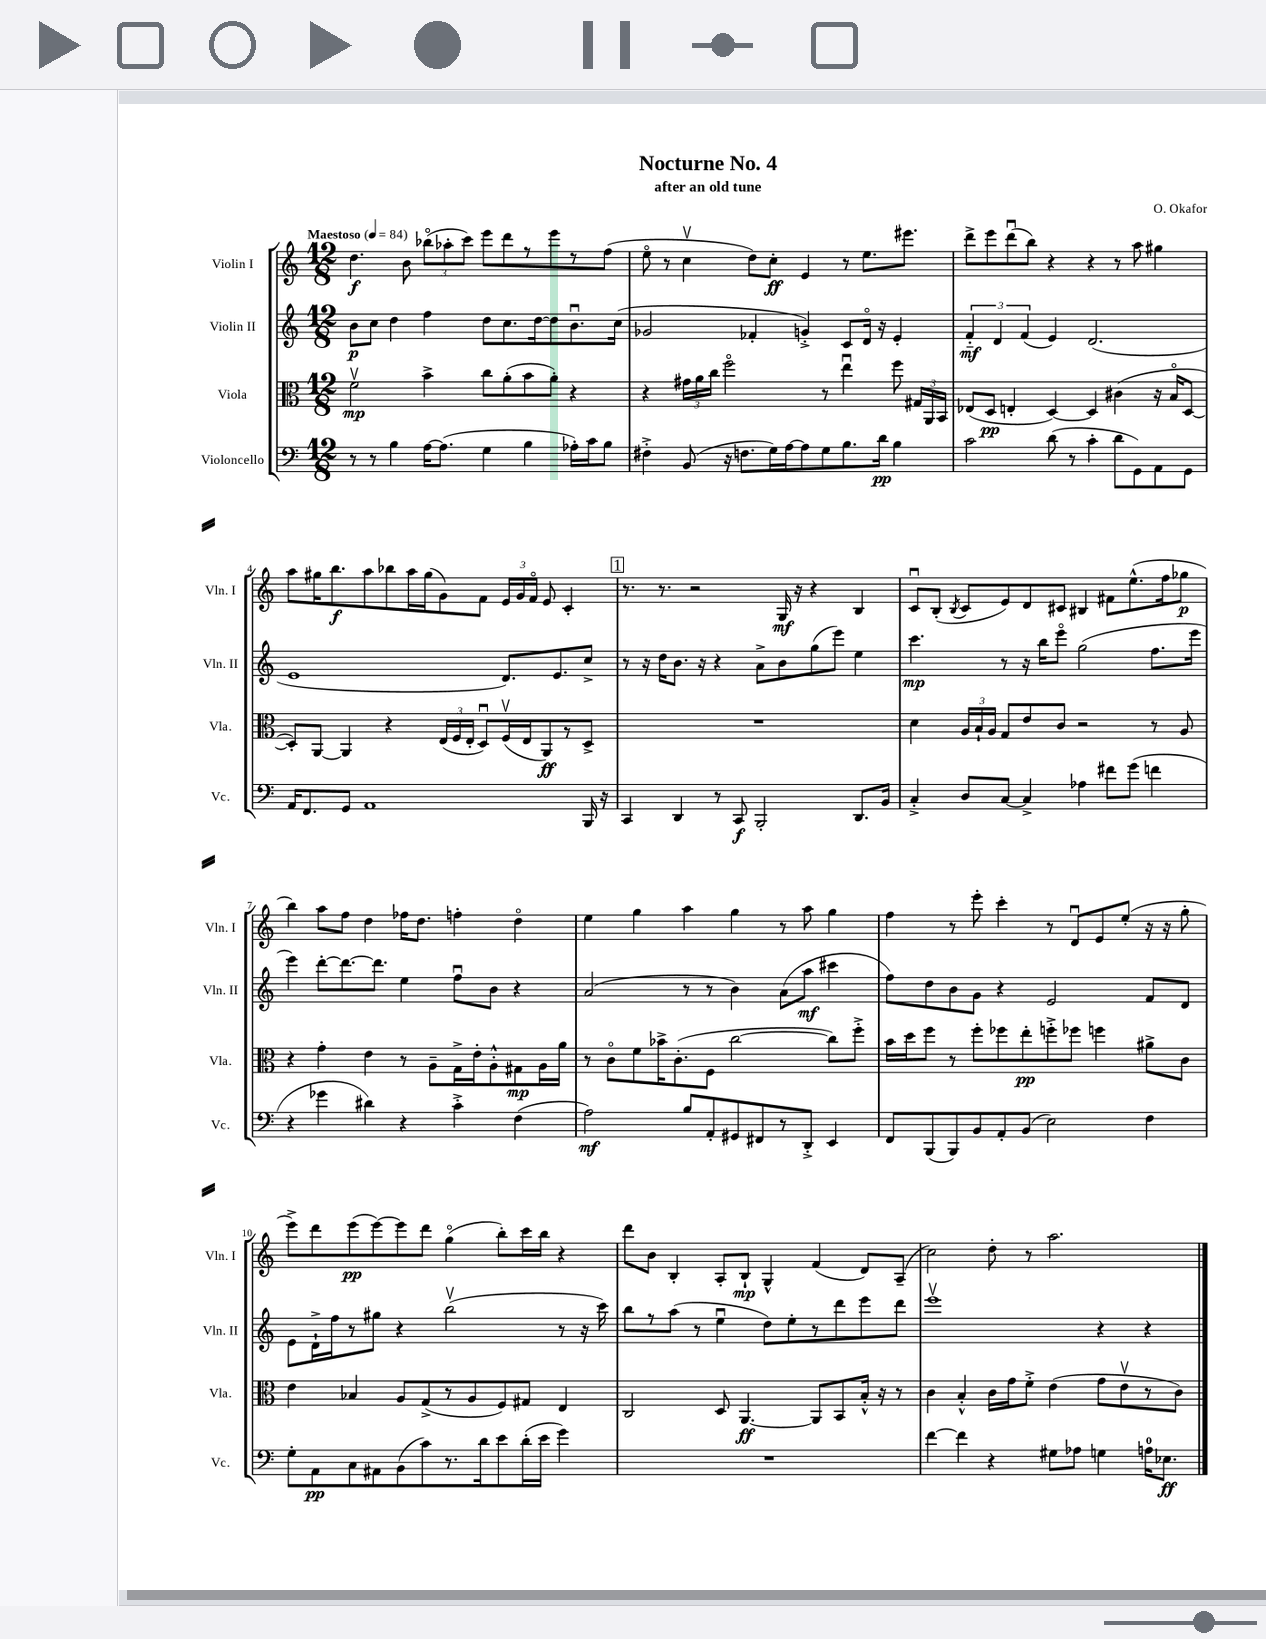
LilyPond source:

\header { title = "Nocturne No. 4" composer = "O. Okafor" subtitle = "after an old tune" }
<<
\new StaffGroup <<
\new Staff = "s0" \with { instrumentName = "Violin I" shortInstrumentName = "Vln. I" } {
    \clef treble \key c \major \numericTimeSignature \time 12/8 \tempo "Maestoso" 4 = 84
    \autoBeamOff d''4.\f b'8 \tuplet 3/2 { bes''8[\flageolet( aes''8-. c'''8]) } e'''8[ d'''8 r8 e'''8 r8 f''8]( |
    e''8\flageolet r8 c''4\upbow d''8[) c''8]-.\ff e'4 r8 e''8.[ eis'''8.] |
    d'''8[-> e'''8 d'''8\downbow( b''8]) r4 r4 r8 a''8 gis''4 |
    a''8[ gis''16 b''8.\f a''8 bes''8 a''16 gis''16( g'8) f'8] \tuplet 3/2 { e'16[ g'16 f'16]\flageolet } e'8 c'4-. |
    \mark \markup { \box "1" } r8. r8. r2 g16\mf r16 r4 b4 |
    c'8[\downbow b8]-.( \acciaccatura { b8 } c'8[ e'8) d'8 cis'8] bis4 fis'8[ e''8.-^( f''16 ges''8]\p |
    b''4) a''8[ f''8] d''4 fes''16[ d''8.] f''4-. d''4\flageolet |
    e''4 g''4 a''4 g''4 r8 a''8 g''4 |
    f''4 r8 e'''8-. c'''4-. r8 d'8[\downbow e'8 e''8]-.( r16 r16 g''8-. |
    e'''8[->) d'''8 e'''8\pp( e'''8~) e'''8 d'''8] g''4\flageolet( b''8[-.) c'''16 b''16] r4 |
    d'''8[ b'8] b4-. a8[-. b8]-!\mp g4-^ f'4( d'8[) a8]--( |
    c''2) d''8-. r8 a''2. \bar "|." |
}
\new Staff = "s1" \with { instrumentName = "Violin II" shortInstrumentName = "Vln. II" } {
    \clef treble \key c \major \numericTimeSignature \time 12/8
    \autoBeamOff b'8[\p c''8] d''4 f''4 d''8[ c''8. d''16~ d''8 b'8.\downbow c''16]( |
    ges'2 fes'4-. g'4-.->) c'8[ d'16]\flageolet r16 e'4-. |
    \tuplet 3/2 { f'4-_\mf d'4 f'4( } e'4) d'2.( |
    e'1 d'8.[) e'8. c''8]-> |
    \mark \markup { \box "1" } r8 r16 d''16[ b'8.] r16 r4 a'8[-> b'8 g''8( e'''8]) e''4 |
    c'''4.\mp r8 r16 b''16[ e'''8]\flageolet g''2( f''8.[ e'''16] |
    e'''4) d'''8[~-. d'''8.~ d'''8.] e''4 f''8[\downbow b'8] r4 |
    a'2( r8 r8 b'4) a'8[( a''8]\mf cis'''4 |
    f''8[) d''8 b'8 g'8] r4 e'2 f'8[ d'8] |
    e'8[ d'16-!-> f''16 r8 gis''8] r4 b''2\upbow( r8 r16 c'''16) |
    b''8[ r8 a''8]( r8 e''4\downbow d''8[) e''8-. r8 d'''8 e'''8 d'''8] |
    e'''1\upbow r4 r4 \bar "|." |
}
\new Staff = "s2" \with { instrumentName = "Viola" shortInstrumentName = "Vla." } {
    \clef alto \key c \major \numericTimeSignature \time 12/8
    \autoBeamOff f'2\upbow\mp b'4-> c''8[ a'8-.( b'8 a'8]-.) r4 |
    r4 \tuplet 3/2 { gis'16[ a'16 c''16] } f''2\flageolet r8 e''4\downbow f''8 \tuplet 3/2 { gis16[ a,16 b,16] } |
    ees8[( d8]\pp e4-. d4~) d4 cis'4( r16 b16[\flageolet d8]~ |
    d8[-.) a,8]~ a,4 r4 \tuplet 3/2 { e16[( f16 e16]-. } d8[\downbow) f16\upbow( e16 a,8\ff) r8 d8]-> |
    \mark \markup { \box "1" } R1. |
    d'4 \tuplet 3/2 { a16[ b16-! a16] } g8[ e'8 c'8] r2 r8 a8 |
    r4 g'4-. e'4 r8 a8[-- g16-> e'16-. a8-.-^ gis8\mp a16 a'16] |
    r8 c'8[\flageolet f'8 bes'16-> c'8.-.( f8] c''2~ c''8[) f''8]-.-> |
    b'16[ d''16 f''8] r8 f''8[-. fes''8 e''8-.\pp f''8-.-> fes''8] f''4 ais'8[-> c'8] |
    e'4 bes4 a8[ g8->( r8 a8 f8) gis8] e4 |
    c2 d8 a,4.~\ff a,8[ b,8 b16]-.-^ r16 r8 |
    c'4 b4-.-^ c'16[ g'16 f'8]-.-> e'4( g'8[ e'8\upbow r8 c'8]) \bar "|." |
}
\new Staff = "s3" \with { instrumentName = "Violoncello" shortInstrumentName = "Vc." } {
    \clef bass \key c \major \numericTimeSignature \time 12/8
    \autoBeamOff r8 r8 b4 a16[~ a8.]( g4 b4 aes16[-.) c'16 b8] |
    fis4-.-> b,8( r16 f8.[ g16) a16~ a8 g8 b8. d'16]\pp b4 |
    c'2 d'8( r8 c'4-. d'8[ g,8) a,8 g,8] |
    a,16[ f,8. g,8] a,1 b,,16 r16 |
    \mark \markup { \box "1" } c,4 d,4 r8 c,8\f b,,2-. d,8.[ b,16] |
    c4-.-> d8[ c8]~ c4-> aes4 fis'8[ g'8]( f'4 |
    r4 ges'4 dis'4) r4 c'4-.-> f4( |
    a2\mf) b8[ a,8-. gis,8 fis,8 r8 d,8]-.-> e,4 |
    f,8[ b,,8( b,,8) b,8 a,8-. b,8]( e2) f4 |
    g8[-. a,8\pp c8 ais,8 b,8( c'8) r8. d'16 e'8 d'16-.( e'16] g'4) |
    R1. |
    f'4~ f'4 r4 gis8[ aes8] g4 a16[-0 ees8.]\ff \bar "|." |
}
>>
>>
